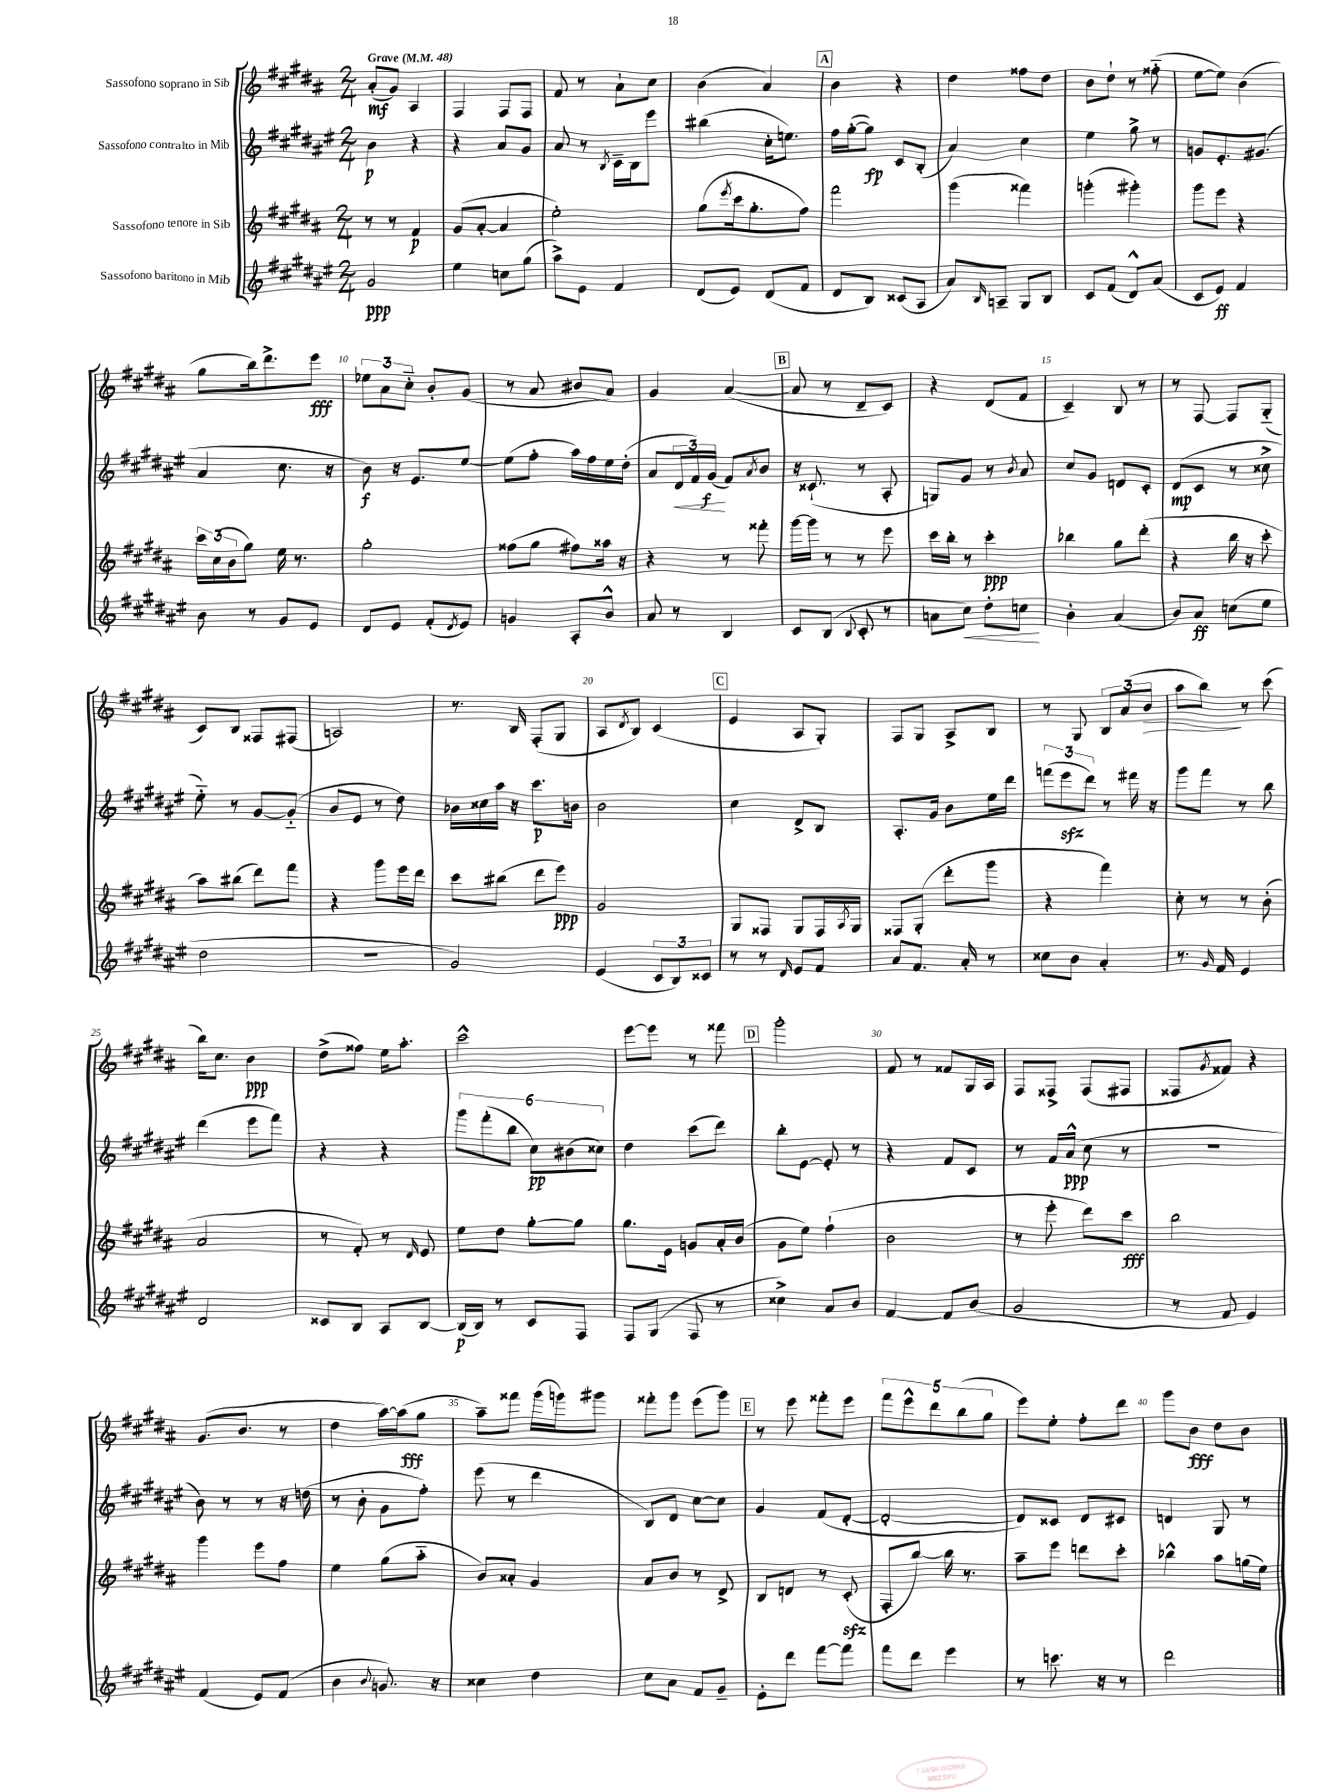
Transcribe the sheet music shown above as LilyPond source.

<<
\new StaffGroup <<
\new Staff = "s0" \with { instrumentName = "Sassofono soprano in Sib" } {
    \clef treble \key b \major \numericTimeSignature \time 2/4 \tempo "Grave" 4 = 48
    ais'8-.\mf( gis'8) ais4 |
    fis4 fis8 fis8 |
    fis'8 r8 ais'8-! cis''8 |
    b'4( ais'4) |
    \mark \markup { \box "A" } b'4 r4 |
    dis''4 fisis''8 dis''8 |
    b'8 dis''8-! r8 fisis''8-_( |
    e''8~ e''8) b'4( |
    gis''8 b''16) dis'''8.-> e'''8\fff |
    \tuplet 3/2 { ees''8 ais'8 cis''8-_ } b'8-. gis'8( |
    r8 ais'8 bis'8 ais'8) |
    gis'4 ais'4~( |
    \mark \markup { \box "B" } ais'8 r8 dis'8-- cis'8) |
    r4 dis'8( fis'8 |
    cis'4--) b8 r8 |
    r8 fis8~ fis8 gis8-_( |
    cis'8) b8 fisis8 fis8( |
    a2) |
    r8. b16 fis8-.( gis8 |
    ais8 \acciaccatura { dis'8 } b8) cis'4( |
    \mark \markup { \box "C" } e'4 ais8 gis8-.) |
    fis8 gis8 ais8-> b8 |
    r8 gis8 \tuplet 3/2 { b8 ais'8( b'8\> } |
    ais''8 b''8\!) r8 cis'''8( |
    b''16) cis''8. b'4\ppp |
    dis''8->( fisis''8) e''16 ais''8.-. |
    cis'''2-^ |
    e'''8~ e'''8 r8 fisis'''8 |
    \mark \markup { \box "D" } gis'''2-. |
    fis'8 r8 fisis'8 gis16 ais16 |
    fis8 fisis8-> fisis8( fis8 |
    fisis8 \acciaccatura { gis'8 } fisis'8) r4 |
    gis'8.( b'8. r8 |
    dis''4 ais''16~) ais''16\fff( gis''8 |
    ais''8--) fisis'''8 gis'''16( g'''16) gis'''8 |
    fisis'''8-. gis'''8 e'''8( gis'''8) |
    \mark \markup { \box "E" } r8 e'''8 fisis'''8-. e'''8 |
    \tuplet 5/4 { fis'''8 e'''8-^ dis'''8 b''8( gis''8 } |
    e'''8) e''8-. fis''8-. dis'''8 |
    gis'''8 b'8\fff dis''8 b'8 \bar "|." |
}
\new Staff = "s1" \with { instrumentName = "Sassofono contralto in Mib" } {
    \clef treble \key fis \major \numericTimeSignature \time 2/4
    b'4\p r4 |
    r4 ais'8 gis'8 |
    ais'8 r8 \acciaccatura { b8 } cis'16-- b16 eis'''8 |
    bis''4( cis''16-. e''8.) |
    \mark \markup { \box "A" } fis''16 gis''16~-.( gis''8\fp) cis'8 b8-.( |
    ais'4) cis''4 |
    eis''4 gis''8-> r8 |
    g'8 eis'8.-. gis'8.( |
    ais'4 cis''8. r16 |
    b'8\f) r16 eis'8. eis''8~ |
    eis''8( fis''8-. ais''16) fis''16 eis''16 dis''16-.( |
    ais'8 \tuplet 3/2 { dis'16\< fis'16) gis'16\f\!( } fis'8) \acciaccatura { ais'8 } b'8 |
    \mark \markup { \box "B" } r16 cisis'8.-!( r8 ais8-. |
    g8) gis'8 r8 \acciaccatura { b'8 } ais'8 |
    cis''8 gis'8 d'8 cis'8-. |
    dis'8\mp( cis'8 r8 cisis''8-> |
    eis''8-_) r8 gis'8~ gis'8-_( |
    b'8 eis'8 r8 dis''8) |
    bes'16 cisis''16 ais''16 r16 cis'''8.\p b'16 |
    b'2 |
    \mark \markup { \box "C" } cis''4 dis'8-> b8 |
    ais8.-. gis'16 b'8 eis''16 dis'''16 |
    \tuplet 3/2 { f'''8( eis'''8\sfz dis'''8) } r8 fis'''16 r16 |
    gis'''8 fis'''8 r8 b''8 |
    dis'''4( eis'''8 fis'''8) |
    r4 r4 |
    \tuplet 6/4 { gis'''8 fis'''8-.( b''8 cis''8\pp) bis'8( cisis''8) } |
    dis''4 cis'''8( dis'''8) |
    \mark \markup { \box "D" } b''8-. eis'8~ eis'8-. r8 |
    r4 fis'8 cis'8 |
    r8 fis'16 ais'16-^\ppp( cis''8 r8 |
    R2 |
    b'8) r8 r8 r16 d''16( |
    r8 b'8-. gis'8 fis''8-.) |
    eis'''8( r8 dis'''4 |
    b8) dis'8 cis''8~ cis''8 |
    \mark \markup { \box "E" } gis'4 fis'8( dis'8~-. |
    dis'2~-. |
    dis'8) cisis'8 dis'8 cis'8 |
    d'4 gis8 r8 \bar "|." |
}
\new Staff = "s2" \with { instrumentName = "Sassofono tenore in Sib" } {
    \clef treble \key b \major \numericTimeSignature \time 2/4
    r8 r8 fis'4\p |
    gis'8( ais'8~-. ais'4 |
    e''2-.) |
    gis''8( \acciaccatura { e'''8 } cis'''16 gis''8.-. fis''8) |
    \mark \markup { \box "A" } fis'''2 |
    gis'''4( fisis'''4) |
    g'''4-.( gis'''4-.) |
    gis'''8 e'''8 r4 |
    \tuplet 3/2 { cis'''16 cis''16( b'16 } gis''8) e''16 r8. |
    gis''2-. |
    fisis''8( gis''8 fis''8) aisis''16 r16 |
    r4 r8 fisis'''8-. |
    \mark \markup { \box "B" } gis'''16~ gis'''16 r8 r8 e'''8 |
    cis'''16 b''16-. r8 cis'''4-.\ppp |
    bes''4 gis''8 dis'''8-.( |
    r4 b''16 r16 cis'''8-. |
    ais''8) bis''8( dis'''8) fis'''8 |
    r4 gis'''8 e'''16 dis'''16 |
    cis'''8 bis''8( dis'''8 e'''8\ppp) |
    gis'2 |
    \mark \markup { \box "C" } gis8 fisis8 gis8 fisis16 \acciaccatura { ais8 } gis16 |
    fisis8 gis8-.( dis'''8-. gis'''8 |
    r4 fis'''4) |
    cis''8-. r8 r8 b'8-.( |
    ais'2 |
    r8 fis'8-.) r8 \grace { dis'16 } e'8 |
    e''8 dis''8 gis''8~-. gis''8 |
    gis''8. e'16 g'8 ais'16-. b'16( |
    \mark \markup { \box "D" } gis'8 e''8) fis''4-!( |
    b'2 |
    r8 e'''8-. dis'''8) cis'''8\fff |
    b''2 |
    gis'''4 e'''8 fis''8 |
    e''4 gis''8( ais''8-_ |
    b'8) aisis'8-. gis'4 |
    ais'8 b'8 r8 dis'8-> |
    \mark \markup { \box "E" } b8 d'8 r8 cis'8-.\sfz( |
    fis8-. b''8~) b''16 r8. |
    ais''8-- e'''8 d'''8 cis'''8-. |
    bes''4-^ ais''8 g''16( e''16) \bar "|." |
}
\new Staff = "s3" \with { instrumentName = "Sassofono baritono in Mib" } {
    \clef treble \key fis \major \numericTimeSignature \time 2/4
    gis'2\ppp |
    eis''4 c''8 gis''8( |
    ais''8->) eis'8 fis'4 |
    dis'8( eis'8) dis'8( fis'8 |
    \mark \markup { \box "A" } dis'8 b8) cisis'8( ais8 |
    ais'8) \grace { b16 } a8-- gis8 b8 |
    cis'8 fis'8( dis'8-^) ais'8( |
    cis'8 eis'8\ff) fis'4 |
    b'8 r8 gis'8 eis'8 |
    dis'8 eis'8 fis'8-.( \acciaccatura { dis'8 } eis'8) |
    g'4 ais8-. b'8-^ |
    ais'8 r8 b4 |
    \mark \markup { \box "B" } cis'8 b8( \appoggiatura { b8 } cis'8-. r8 |
    a'8 cis''8\<) dis''8-. c''8\! |
    b'4-. ais'4( |
    b'8) ais'8\ff c''8( eis''8 |
    dis''2 |
    r2 |
    gis'2) |
    eis'4( \tuplet 3/2 { cis'8 b8) cisis'8 } |
    \mark \markup { \box "C" } r8 r8 \grace { dis'16 } eis'8 fis'8 |
    ais'8 fis'8. ais'16-. r8 |
    cisis''8 b'8 ais'4-. |
    r8. \grace { gis'16 } fis'16 eis'4 |
    dis'2 |
    cisis'8 b8 ais8 b8~ |
    b16\p( b16) r8 cis'8 fis8 |
    fis8 gis8( fis8 r8 |
    \mark \markup { \box "D" } cisis''4->) ais'8 b'8 |
    fis'4~ fis'8 b'8( |
    gis'2 |
    r8 fis'8 eis'4) |
    fis'4( eis'8) fis'8( |
    b'4 \appoggiatura { b'8 } g'8.) r16 |
    cisis''4 dis''4 |
    cis''8 ais'8 fis'8 gis'8-- |
    \mark \markup { \box "E" } eis'8-. dis'''8 fis'''8~ fis'''8 |
    fis'''8 dis'''8 eis'''4 |
    r8 c'''8. r16 r8 |
    dis'''2 \bar "|." |
}
>>
>>
\layout { \context { \Score \override BarNumber.break-visibility = ##(#f #t #t) barNumberVisibility = #(every-nth-bar-number-visible 5) } }
